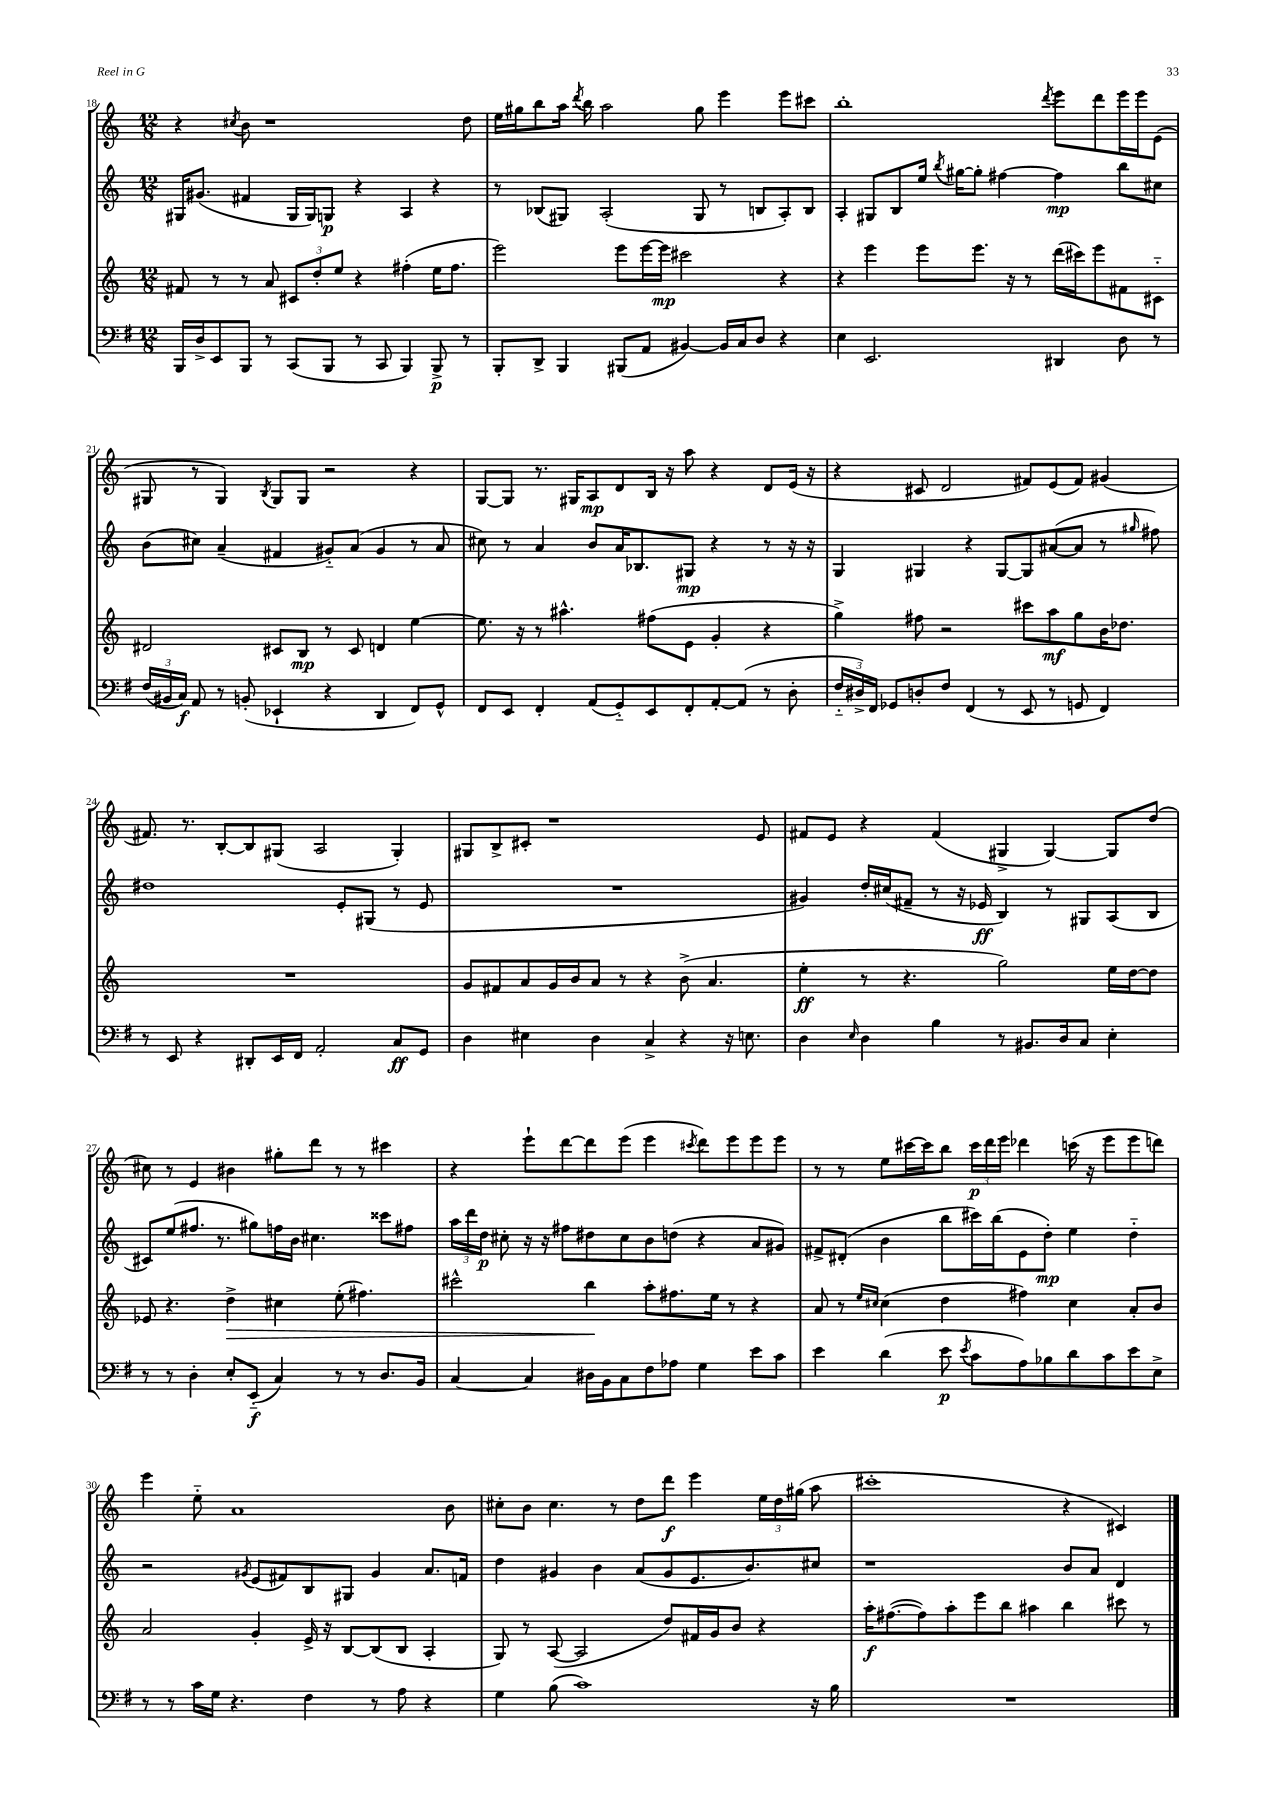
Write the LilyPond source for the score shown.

<<
\new StaffGroup <<
\new Staff = "s0" {
    \clef treble \key c \major \numericTimeSignature \time 12/8
    \autoBeamOff r4 \acciaccatura { cis''8 } b'8 r1 d''8 |
    e''16[ gis''16 b''8 a''16] \acciaccatura { d'''8 } b''16 a''2 gis''8 e'''4 e'''8[ cis'''8] |
    b''1-. \acciaccatura { d'''8 } e'''8[ d'''8 e'''16 e'''16 e'8]( |
    gis8 r8 gis4) \acciaccatura { b8 } gis8[ gis8] r2 r4 |
    g8[~ g8] r8. gis16[ a8\mp d'8 b16] r16 a''8 r4 d'8[ e'16]( r16 |
    r4 cis'8 d'2 fis'8[) e'8( fis'8]) gis'4( |
    fis'8.) r8. b8[~-. b8 gis8]( a2 gis4-.) |
    gis8[ b8-> cis'8]-. r1 e'8 |
    fis'8[ e'8] r4 fis'4( gis4-> gis4~) gis8[ d''8]( |
    cis''8) r8 e'4 bis'4 gis''8[-. d'''8] r8 r8 cis'''4 |
    r4 e'''8[-! d'''8~ d'''8 e'''8]( e'''4 \acciaccatura { cis'''8 } d'''8[) e'''8 e'''8 e'''8] |
    r8 r8 e''8[ cis'''16~ cis'''16 b''8] \tuplet 3/2 { cis'''16[\p d'''16 e'''16] } des'''4 c'''16( r16 e'''8[ e'''8 d'''8]) |
    e'''4 e''8-_ a'1 b'8 |
    cis''8[-. b'8] cis''4. r8 d''8[ d'''8]\f e'''4 \tuplet 3/2 { e''16[ d''16 gis''16]( } a''8 |
    cis'''1-. r4 cis'4) \bar "|." |
}
\new Staff = "s1" {
    \clef treble \key c \major \numericTimeSignature \time 12/8
    \autoBeamOff gis16[ gis'8.]( fis'4 gis16[ gis16) g8]\p r4 a4 r4 |
    r8 bes8[( gis8]) a2-.( gis8 r8 b8[ a8-.) b8] |
    a4-. gis8[ b8 e''16] \acciaccatura { b''8 } gis''16[~ gis''8]-. fis''4~ fis''4\mp b''8[ cis''8] |
    b'8[( cis''8]) a'4--( fis'4 gis'8[-_) a'8]( gis'4 r8 a'8 |
    cis''8) r8 a'4 b'8[ a'16 bes8. gis8]\mp r4 r8 r16 r16 |
    g4 gis4 r4 gis8[~ gis8 ais'8~( ais'8] r8 \grace { gis''16 } fis''8) |
    dis''1 e'8[-. gis8]( r8 e'8 |
    R1. |
    gis'4) d''16[-. cis''16( fis'8]-- r8 r16 ees'16\ff b4) r8 gis8[ a8( b8] |
    cis'8[) e''8( fis''8.] r8. gis''8[) f''16 b'16] cis''4. cisis'''8[ fis''8] |
    \tuplet 3/2 { a''16[ d'''16 d''16]\p } cis''8-. r16 r16 fis''8[ dis''8 cis''8 b'8 d''8]( r4 a'8[ gis'8]) |
    fis'8[-> dis'8]-.( b'4 b''8[ cis'''16) b''16( e'8 d''8]-.\mp) e''4 d''4-_ |
    r2 \acciaccatura { gis'8 } e'8[( fis'8) b8 gis8] gis'4 a'8.[ f'16] |
    d''4 gis'4 b'4 a'8[( gis'8 e'8. b'8.) cis''8] |
    r1 b'8[ a'8] d'4 \bar "|." |
}
\new Staff = "s2" {
    \clef treble \key c \major \numericTimeSignature \time 12/8
    \autoBeamOff fis'8 r8 r8 a'8 \tuplet 3/2 { cis'8[ d''8-. e''8] } r4 fis''4-.( e''16[ fis''8.] |
    e'''2) e'''8[ e'''16~ e'''16]\mp cis'''2 r4 |
    r4 e'''4 e'''8[ e'''8.] r16 r8 d'''16[( cis'''16) e'''8 fis'8 cis'8]-_ |
    dis'2 cis'8[ b8]\mp r8 cis'8 d'4 e''4~ |
    e''8. r16 r8 ais''4.-^ fis''8[( e'8] g'4-. r4 |
    g''4->) fis''8 r2 cis'''8[ a''8\mf g''8 b'16 des''8.] |
    R1. |
    g'8[ fis'8 a'8 g'16 b'16 a'8] r8 r4 b'8->( a'4. |
    e''4-.\ff r8 r4. g''2) e''16[ d''16~ d''8] |
    ees'8 r4. d''4->\> cis''4 e''8-.( fis''4.) |
    cis'''2-^ b''4\! a''8[-. fis''8. e''16] r8 r4 |
    a'8 r8 \grace { e''16[ cis''16] } cis''4( d''4 fis''4) cis''4 a'8[-. b'8] |
    a'2 g'4-. e'16-> r16 b8[~ b8( b8] a4-. |
    g8) r8 a8~( a2 d''8[) fis'16 g'16 b'8] r4 |
    a''16[-.\f fis''8.~( fis''8) a''8-. e'''8 b''8] ais''4 b''4 cis'''8 r8 \bar "|." |
}
\new Staff = "s3" {
    \clef bass \key g \major \numericTimeSignature \time 12/8
    \autoBeamOff b,,16[ d16-> e,8 b,,8] r8 c,8[( b,,8] r8 c,8 b,,4) b,,8->\p r8 |
    b,,8[-. d,8]-> b,,4 bis,,8[( a,8] bis,4~) bis,16[ c16 d8] r4 |
    e4 e,2. dis,4 d8 r8 |
    \tuplet 3/2 { fis16[( bis,16 c16]\f) } a,8 r8 b,8-.( ees,4-! r4 d,4 fis,8[) g,8]-^ |
    fis,8[ e,8] fis,4-. a,8[( g,8-_) e,8 fis,8-. a,8~-. a,8]( r8 d8-. |
    \tuplet 3/2 { fis16[-_ dis16->) fis,16] } ges,8[ d8-. fis8] fis,4( r8 e,8 r8 g,8 fis,4) |
    r8 e,8 r4 dis,8[-. e,16 fis,16] a,2-. c8[\ff g,8] |
    d4 eis4 d4 c4-> r4 r16 e8. |
    d4 \grace { e16 } d4 b4 r8 bis,8.[ d16 c8] e4-. |
    r8 r8 d4-. e8[-. e,8]-_\f( c4) r8 r8 d8.[ b,16] |
    c4~ c4 dis16[ b,16 c8 fis8 aes8] g4 e'8[ c'8] |
    e'4 d'4( e'8\p \acciaccatura { e'8 } c'8[ a8) bes8 d'8 c'8 e'8 e8]-> |
    r8 r8 c'16[ g16] r4. fis4 r8 a8 r4 |
    g4 b8( c'1) r16 b16 |
    R1. \bar "|." |
}
>>
>>
\layout { \context { \Score currentBarNumber = #18 } }
